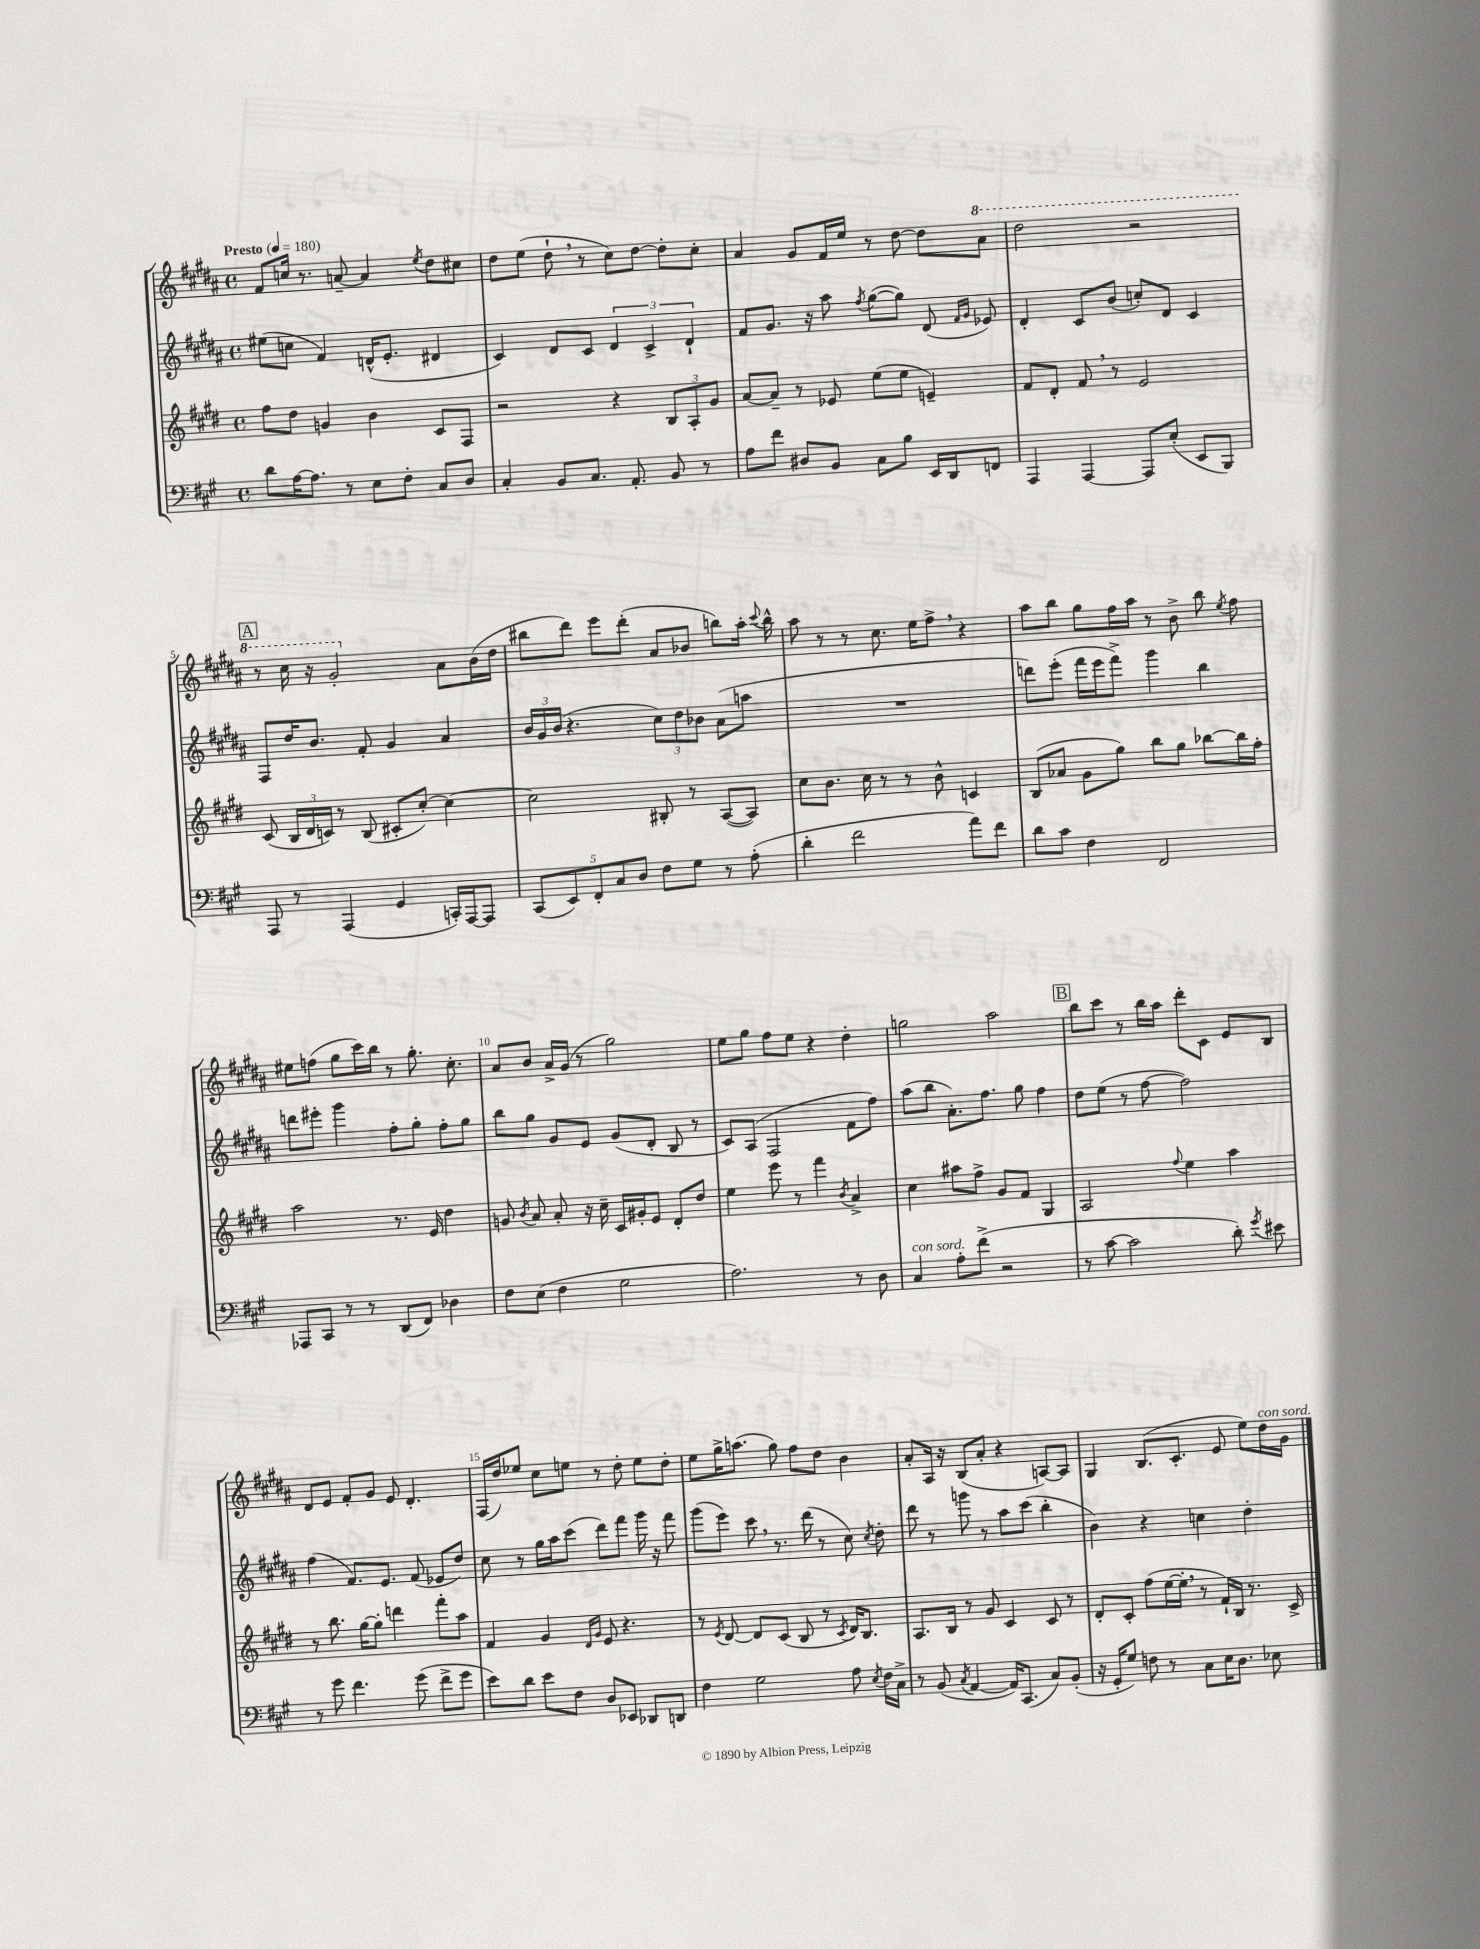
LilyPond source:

<<
\new StaffGroup <<
\new Staff = "s0" {
    \clef treble \key b \major \defaultTimeSignature \time 4/4 \tempo "Presto" 4 = 180
    \autoBeamOff fis'8[ c''16] r8. a'8~-- a'4 \acciaccatura { e''8 } dis''8[ cis''8] |
    dis''8[ e''8]( dis''8-! \breathe r8 cis''8[) dis''8]~ dis''8[-. cis''8]-. |
    ais'4 gis'8[ fis'16 e''16] r8 dis''8~ dis''8[ \ottava #1 ais''8] |
    dis'''2 r2 |
    \mark \markup { \box "A" } r8 cis'''16 r16 gis''2-. \ottava #0 ais'8[ b'16( dis''16] |
    bis''8[ dis'''8]) e'''8[ dis'''8]-.( ais'8[ bes'8] b''8[) ais''16]-. \appoggiatura { cis'''8 } b''16-^ |
    ais''8 r8 r8 cis''8. e''16[ fis''8]-> \breathe r4 |
    ais''8[ b''8] gis''8[ fis''16 ais''16] r8 b'8-> b''8 \acciaccatura { e''8 } fis''8 |
    eis''8[ f''8]( gis''8[ cis'''16) b''16] r8 gis''8.-. cis''8.-. |
    ais'8[ b'8] ais'16[-> gis'16]( r8 gis''2) |
    e''8[ gis''8] fis''8[ e''8] r4 dis''4-. |
    g''2 ais''2 |
    \mark \markup { \box "B" } b''8[ cis'''8] r8 b''16[ ais''16] dis'''8[-. cis'8] e'8[ b8] |
    dis'8[ e'8] fis'8[-. gis'8] e'8 dis'4.-. |
    fis16[( dis''16) ees''8] cis''8[ e''8] r8 dis''8-. e''8[ dis''8]-. |
    e''8[ gis''16-> a''8.]( gis''8) fis''8[ dis''8] b'4 |
    ais'8[-. ais16] r16 b8[( ais'8]-. r4 a8[~) a8] |
    gis4 b8.[( cis'8.]-. e'8 e''8[) dis''16^\markup { \italic "con sord." } gis'16] \bar "|." |
}
\new Staff = "s1" {
    \clef treble \key b \major \defaultTimeSignature \time 4/4
    \autoBeamOff eis''8[( c''8] fis'4) d'16[-^( e'8.]-. dis'4 |
    cis'4) dis'8[ cis'8] \tuplet 3/2 { dis'4 cis'4-> dis'4-! } |
    fis'8[ gis'8.] r16 ais''8 \acciaccatura { fis''8 } gis''8[~( gis''8]) dis'8( \grace { fis'16[ gis'16] } ees'8) |
    dis'4-. cis'8[ b'8]( c''8[-.) dis'8] cis'4 |
    \mark \markup { \box "A" } fis8[ dis''16 b'8.] fis'8-. gis'4 ais'4 |
    \tuplet 3/2 { b'16[ gis'16 b'16]( } r4. \tuplet 3/2 { cis''8[) dis''8 bes'8] } ais'8[( a''8] |
    R1 |
    d'''8[) e'''8]-.( fis'''16[ e'''16 fis'''8]->) gis'''4 b''4 |
    d'''8[ eis'''8]-. gis'''4 fis''8[-. gis''8]-. fis''8[-. gis''8] |
    b''8[ gis''8] gis'8[ e'8] gis'8[( dis'8]-. b8 r8 |
    cis'8[) ais8]( fis2 fis'8[ fis''8]) |
    ais''8[( b''8] ais'8.[-.) fis''8.] gis''8 fis''4 |
    \mark \markup { \box "B" } dis''8[ e''8]( r8 fis''8~ fis''2) |
    fis''4( fis'8.[) e'8.] fis'8( ees'8[ dis''8]) |
    cis''8 r8 gis''16[ ais''16 cis'''8]( dis'''8[) fis'''8] gis'''16 r16 fis'''8 |
    gis'''8[( e'''8]) cis'''8 \breathe r8. dis'''16( r8 cis''8) \acciaccatura { cis''8 } dis''8-. |
    dis'''8 r8 g'''8 r8 ais''8[ cis'''8]( b''4-. |
    b'4) r4 c''4 dis''4-. \bar "|." |
}
\new Staff = "s2" {
    \clef treble \key e \major \defaultTimeSignature \time 4/4
    \autoBeamOff fis''8[ dis''8] g'4 b'4 cis'8[ fis8] |
    r2 r4 \tuplet 3/2 { b8[ a8-. gis'8] } |
    a'8[~ a'8]-- r8 ees'8 e''8[( e''8] e'4--) |
    fis'8[ dis'8]-. fis'8 \breathe r8 e'2 |
    \mark \markup { \box "A" } cis'8( \tuplet 3/2 { b16[ dis'16 c'16]) } r8 b8( cis'8[-. cis''8]~-.) cis''4~ |
    cis''2 bis8-. r8 a8[~( a8]) |
    cis''8[ b'8.] cis''16 r8 r8 b'8-^ c'4 |
    b8[( aes'8] gis'8[ gis''8]) b''8[ gis''8] bes''8[~ bes''16 fis''16]-. |
    a''2 r8. e'16 dis''4 |
    g'8 \acciaccatura { b'8 } a'8 a'8-. r16 cis''16-- cis'16[ gis'16-. e'8] dis'8[-. dis''8] |
    e''4 e'''8 r8 fis'''4 \acciaccatura { b'8 } a'4-> |
    cis''4 ais''8[ fis''8]-> gis'8[ fis'8] gis4 |
    \mark \markup { \box "B" } a2 \appoggiatura { fis''8 } e''4 a''4 |
    r8 b''8. gis''16[~ gis''8]-. d'''4 fis'''8[-. a''8] |
    fis'4 gis'4 \grace { dis'16[ gis'16] } e'8 r4. |
    r8 \acciaccatura { e'8 } dis'8~ dis'8[ cis'8]( b8 r8 \acciaccatura { cis'8 } dis'16[) b8.] |
    a8.[ b16] r8 gis'8 cis'4 cis'8 r8 |
    dis'8[-. cis'8]-. fis''8[( e''16~ e''16]-. \breathe r8 fis'16[-!) b16] r8. cis'16-> \bar "|." |
}
\new Staff = "s3" {
    \clef bass \key a \major \defaultTimeSignature \time 4/4
    \autoBeamOff d'8[ a16~ a8.] r8 e8[ fis8]-. cis8[ d8] |
    cis4-. b,8[ cis8.] a,8.-. b,8 r8 |
    a8[ fis'8] dis8[ b,8] cis8[ b8] e,16[ d,16 f,8] |
    a,,4 a,,4~ a,,8[ e8]-.( e,8[ b,,8]) |
    \mark \markup { \box "A" } a,,8 r8 a,,4( gis,4 c,16[-.) a,,16~ a,,8] |
    \tuplet 5/4 { cis,8[( e,8) fis,8-. cis8 d8] } fis8[ gis8] r8 a8-.( |
    d'4-. fis'2 a'8[) fis'8] |
    d'8[ cis'8] fis4 fis,2 |
    aes,,8[ cis,8] r8 r8 d,8[( fis,8]) des4 |
    fis8[ e8]( fis4 gis2 |
    a2.) r8 d8 |
    cis4^\markup { \italic "con sord." } a8[-. fis'8]->( r2 |
    \mark \markup { \box "B" } r8 cis'8~ cis'2 d'8-.) \acciaccatura { gis'8 } eis'8 |
    r8 gis'8 fis'4. gis'8( fis'8[-> gis'8] |
    e'8[) d'8] e'8[ fis8] d8[ ees,8] des,8[ d,8] |
    fis4 gis2 a8 \acciaccatura { e8 } fis16[ cis16]-> |
    r8 b,8( \acciaccatura { cis8 } a,4~ a,16[) cis,8.]( cis8[) b,8]-.( |
    r16 gis,16[-. gis8]) f8 r8 cis8[ e16 d8.] ees8 \bar "|." |
}
>>
>>
\layout { \context { \Score \override BarNumber.break-visibility = ##(#f #t #t) barNumberVisibility = #(every-nth-bar-number-visible 5) } }
